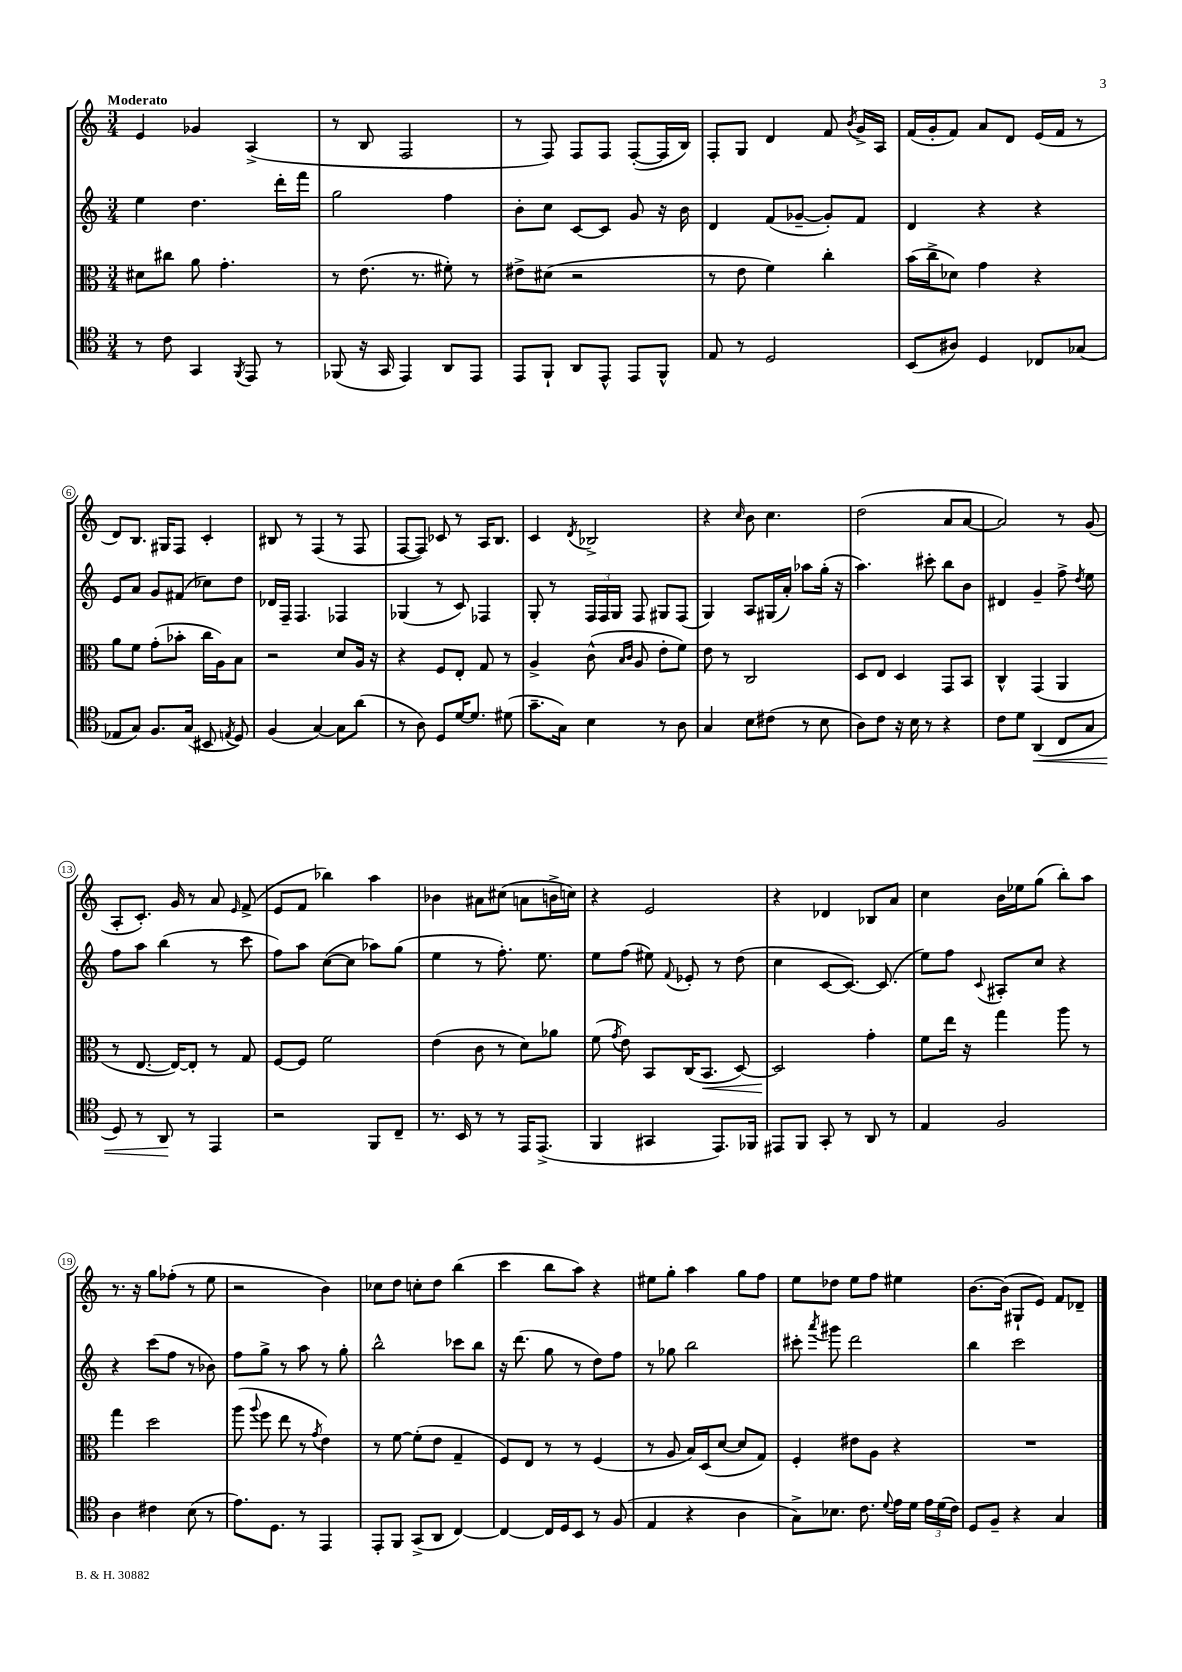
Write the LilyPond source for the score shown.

<<
\new StaffGroup <<
\new Staff = "s0" {
    \clef treble \key c \major \numericTimeSignature \time 3/4 \tempo "Moderato"
    \autoBeamOff e'4 ges'4 a4->( |
    r8 b8 f2 |
    r8 f8) f8[ f8] f8[~-.( f16 b16]) |
    f8[-. g8] d'4 f'8 \acciaccatura { b'8 } g'16[-> a16] |
    f'16[( g'16-. f'8]) a'8[ d'8] e'16[( f'16] r8 |
    d'8[) b8.] gis16[ f8] c'4-. |
    bis8 r8 f4( r8 f8 |
    f8[~ f8]) ces'8 r8 a16[ b8.] |
    c'4 \acciaccatura { d'8 } bes2-> |
    r4 \grace { c''16 } b'8 c''4. |
    d''2( a'8[ a'8]~ |
    a'2) r8 g'8( |
    a8[-. c'8.]-.) g'16 r8 a'8 \grace { e'16 } f'8->( |
    e'8[ f'8] bes''4) a''4 |
    bes'4 ais'8[ cis''8]( a'8[ b'16-> c''16]) |
    r4 e'2 |
    r4 des'4 bes8[ a'8] |
    c''4 b'16[ ees''16 g''8]( b''8[-.) a''8] |
    r8. r16 g''8[ fes''8]-.( r8 e''8 |
    r2 b'4) |
    ces''8[ d''8] c''8[-. d''8] b''4( |
    c'''4 b''8[ a''8]) r4 |
    eis''8[ g''8]-. a''4 g''8[ f''8] |
    e''8[ des''8] e''8[ f''8] eis''4 |
    b'8.[~ b'16]( gis8[-! e'8]) f'8[ des'8]-- \bar "|." |
}
\new Staff = "s1" {
    \clef treble \key c \major \numericTimeSignature \time 3/4
    \autoBeamOff e''4 d''4. d'''16[-. f'''16] |
    g''2 f''4 |
    b'8[-. c''8] c'8[~ c'8] g'8 r16 b'16 |
    d'4 f'8[( ges'8]~-- ges'8[-.) f'8] |
    d'4 r4 r4 |
    e'8[ a'8] g'8[ fis'8]( ces''8[) d''8] |
    des'16[ f16]-- f4. fes4 |
    ges4( r8 c'8) fes4 |
    g8-. r8 \tuplet 3/2 { f16[ f16 g16] } f8 gis8[ f8]( |
    g4) a8[ gis16( a'16]-.) aes''8[ g''16]-.( r16 |
    a''4.) cis'''8-. b''8[ b'8] |
    dis'4 g'4-- f''8-> \acciaccatura { d''8 } e''8 |
    f''8[ a''8] b''4( r8 c'''8 |
    f''8[) a''8] c''8[~( c''8] aes''8[) g''8]( |
    e''4 r8 f''8.-.) e''8. |
    e''8[ f''8]( eis''8) \appoggiatura { f'8 } ees'8-. r8 d''8( |
    c''4 c'8[~ c'8.]~) c'8.( |
    e''8[) f''8] \appoggiatura { c'8 } ais8[-. c''8] r4 |
    r4 c'''8[( f''8] r8 bes'8) |
    f''8[ g''8]-> r8 a''8 r8 g''8-. |
    b''2-^ ces'''8[ b''8] |
    r16 d'''8.( g''8 r8 d''8[) f''8] |
    r8 ges''8 b''2 |
    cis'''8-. \acciaccatura { a'''8 } gis'''8 d'''2 |
    b''4 c'''2 \bar "|." |
}
\new Staff = "s2" {
    \clef alto \key c \major \numericTimeSignature \time 3/4
    \autoBeamOff dis'8[ cis''8] a'8 g'4.-. |
    r8 e'8.( r8. fis'8-.) r8 |
    eis'8[-> dis'8]( r2 |
    r8 e'8 f'4) c''4-. |
    b'16[( c''16-> des'8]) g'4 r4 |
    a'8[ f'8] g'8[-.( bes'8]-. c''16[ a16) b8] |
    r2 d'8[ a16] r16 |
    r4 f8[ e8]-. g8 r8 |
    a4-> c'8-^( \grace { b16[ c'16] } a8 e'8[-. f'8]) |
    e'8 r8 c2 |
    d8[ e8] d4 g,8[ b,8] |
    c4-^ g,4( a,4 |
    r8 e8.~ e16[~) e8]-. r8 g8 |
    f8[~ f8] f'2 |
    e'4( c'8 r8 d'8[) aes'8] |
    f'8( \acciaccatura { g'8 } e'8) b,8[ c16( b,8.]\< d8~) |
    d2\! g'4-. |
    f'8[ e''16] r16 g''4 a''8 r8 |
    g''4 d''2 |
    a''8( \appoggiatura { a''8 } f''8 e''8 r8 \acciaccatura { g'8 } e'4) |
    r8 f'8~ f'8[-.( e'8] g4-- |
    f8[) e8] r8 r8 f4( |
    r8 a8 b16[) d16( d'8]~ d'8[ g8]) |
    f4-. eis'8[ a8] r4 |
    R2. \bar "|." |
}
\new Staff = "s3" {
    \clef tenor \key c \major \numericTimeSignature \time 3/4
    \autoBeamOff r8 c'8 g,4 \acciaccatura { f,8 } e,8 r8 |
    fes,8( r16 g,16 e,4) a,8[ e,8] |
    e,8[ f,8]-! a,8[ e,8]-^ e,8[ f,8]-^ |
    e8 r8 d2 |
    b,8[( ais8]) d4 ces8[ ges8]( |
    ees8[ g8]) f8.[ g16]( bis,8 \acciaccatura { e8 } d8) |
    f4( g4~) g8[ a'8]( |
    r8 a8) d8[ d'16~ d'8.] dis'8( |
    g'8.[-- g16]) b4 r8 a8 |
    g4 b8[ cis'8]( r8 b8 |
    a8[) c'8] r16 b16 r8 r4 |
    c'8[ d'8] a,4\<( c8[ g8] |
    d8) r8 a,8\! r8 e,4 |
    r2 f,8[ c8]-- |
    r8. b,16 r8 r8 e,16[ e,8.]->( |
    f,4 gis,4 e,8.[) fes,16] |
    eis,8[ f,8] g,8-. r8 a,8 r8 |
    e4 f2 |
    a4 cis'4 b8( r8 |
    e'8.[) d8.] r8 e,4 |
    e,8[-. f,8] g,8[->( a,8] c4~) |
    c4~ c16[ d16 b,8] r8 f8( |
    e4 r4 a4 |
    g8[->) bes8.] c'8. \appoggiatura { d'8 } e'16[ d'16] \tuplet 3/2 { e'16[ d'16( c'16]) } |
    d8[ f8]-- r4 g4 \bar "|." |
}
>>
>>
\layout { \context { \Score \override BarNumber.stencil = #(make-stencil-circler 0.1 0.3 ly:text-interface::print) } }
